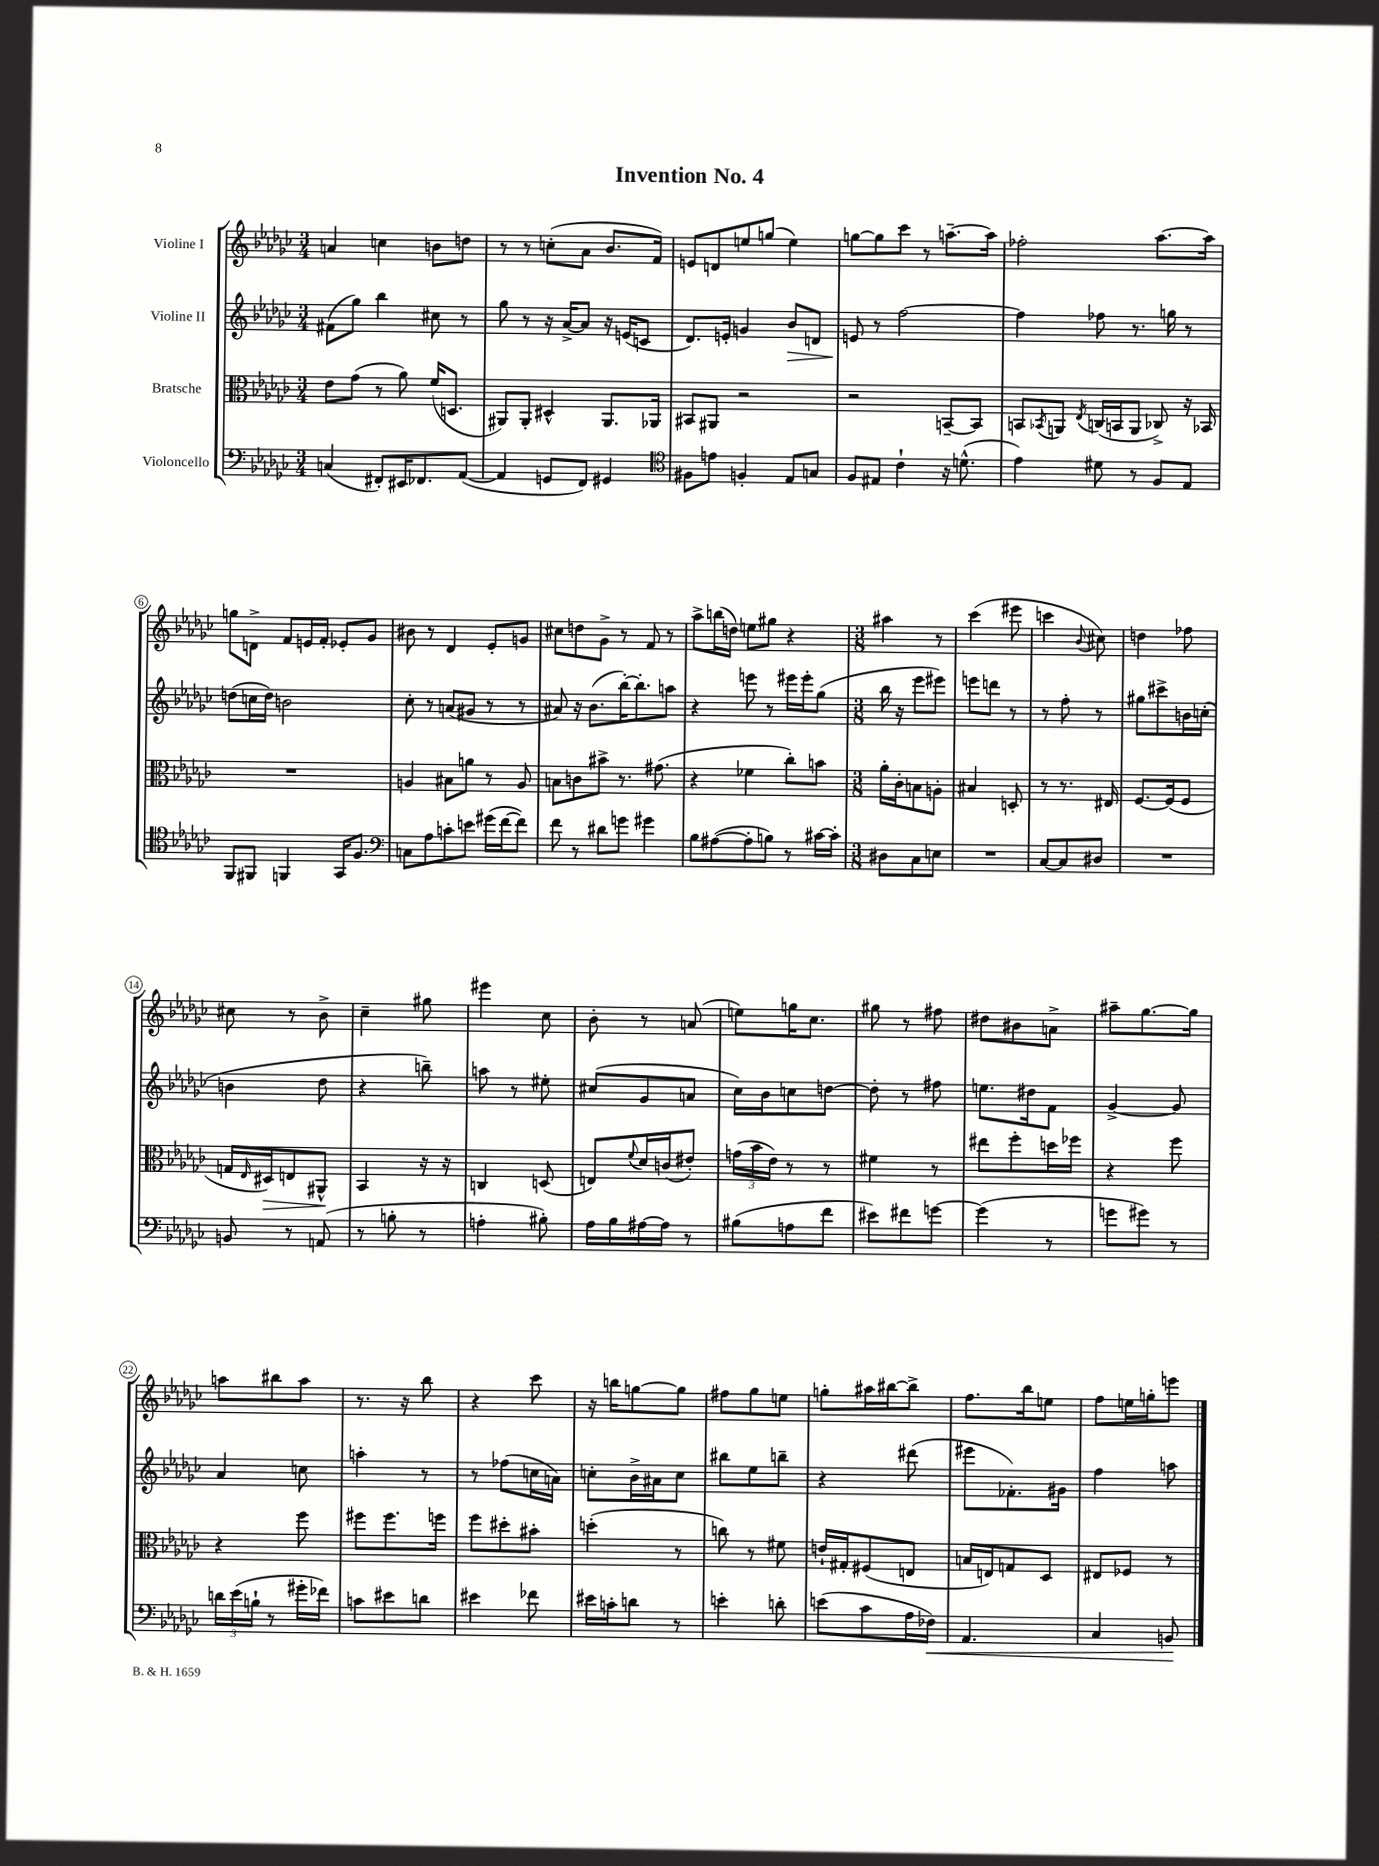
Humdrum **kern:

**kern	**kern	**kern	**kern
*staff4	*staff3	*staff2	*staff1
*clefF4	*clefC3	*clefG2	*clefG2
*k[b-e-a-d-g-c-]	*k[b-e-a-d-g-c-]	*k[b-e-a-d-g-c-]	*k[b-e-a-d-g-c-]
*M3/4	*M3/4	*M3/4	*M3/4
(4C	8e-	(8f#	4a
.	(8g-	8gg-)	.
8FF#')	8r	4bb-	4cc
16EE#	8a-)	.	.
8.FF-	.	.	.
.	(16f	8cc#	8b
.	8.D	.	.
([8AA-	.	8r	8dd
=	=	=	=
4AA-]	8AA#)	8gg-	8r
.	8AA#'	8r	8r
8GG	4D#^^	16r	(8cc'
.	.	[16a-^	.
8FF)	.	8a-]	8a-
4GG#	8.AA#	16r	8.b-
.	.	(16e	.
.	.	8c	.
.	16AA-	.	16f)
=	=	=	=
*clefC4	*	*	*
8F#	8BB#	8.d-)	8e
8e	8AA#	.	8d
.	.	16e'	.
4F'	2r	4g	8ee
.	.	.	(8gg
8E-	.	8b-	4ee)
8G	.	8d	.
=	=	=	=
8F	2r	8e	[8gg
8E#	.	8r	8gg]
4c-`	.	[2ff	8ccc-
.	.	.	8r
16r	[8BB~	.	[8.aa~
(8.d^^	.	.	.
.	8BB]	.	.
.	.	.	16aa]
=	=	=	=
4e-)	8BB	4ff]	2ff-'
.	8qBB-	.	.
.	8AA	.	.
.	8qE-	.	.
8d#	(16C	8ff-	.
.	16BB	.	.
8r	8AA	8.r	.
8F	8C-^)	.	[8.aa-
.	.	16gg	.
8E-	16r	8r	.
.	16BB-	.	16aa-]
=	=	=	=
8FF	2.r	(8dd	8gg
8FF#	.	16cc	8d^
.	.	16dd)	.
4FF	.	2b	8f
.	.	.	16e
.	.	.	16f'
16GG-	.	.	8e-'
8.F	.	.	.
.	.	.	8g-
=	=	=	=
*clefF4	*	*	*
8C	4A	8cc-'	8b#
8A-	.	8r	8r
8c'	8B#	(8a	4d-
8e	8a	8g#	.
(16g#	8r	8r	8e-'
[16f	.	.	.
8f])	8A	8r	8g
=	=	=	=
8f	8B	8a#)	8cc#
8r	8c	16r	8dd
.	.	(8.b-	.
8d#	8b#^	.	8g-^
8g	8.r	[16bb-')	8r
.	.	8.bb-']	.
4g#	.	.	8f
.	(8.g#	.	.
.	.	8aa	8r
=	=	=	=
8B-	4r	4r	8aa-^
([8A#	.	.	(16bb
.	.	.	16dd)
8A#']	4f-	8eee	8ee
8B)	.	8r	8gg#
8r	8cc-')	16eee#	4r
.	.	16eee#'	.
[16c#	8b	(8gg-	.
16c#']	.	.	.
=	=	=	=
*M3/8	*M3/8	*M3/8	*M3/8
8D#	16a-'	16bb-	4aa#
.	16c-'	16r	.
8C-	8B	8eee-	.
8E	8A'	8eee#)	8r
=	=	=	=
4.r	4B#	8eee	(4ccc-
.	.	8ddd	.
.	8D'	8r	8eee#
=	=	=	=
[8C-	8r	8r	4ccc
8C-]	8.r	8ff'	.
.	.	.	8qqb-
8D#	.	8r	8cc#)
.	16E#	.	.
=	=	=	=
4.r	[8.F	8gg#	4dd
.	.	8ccc#^	.
.	(16F]	.	.
.	8F	16b	8ff-
.	.	(16cc'	.
=	=	=	=
8BB	16G	4b	8cc#
.	16qqE-	.	.
.	16D#)	.	.
8r	8E	.	8r
(8AA	8AA#^^	8dd-	8b-^
=	=	=	=
8r	4BB-	4r	4cc-~
8B'	.	.	.
8r	16r	8bb~)	8gg#
.	16r	.	.
=	=	=	=
4A'	4C	8aa	4eee#
.	.	8r	.
8B#')	(8D	8ee#'	8cc-
=	=	=	=
16A-	8E)	(8cc#	8b-'
16B-	.	.	.
.	8qqf	.	.
[16A#	16d-	8g-	8r
16A#]	(16c	.	.
8r	8e#')	8a	(8a
=	=	=	=
(8B#	(24g	16cc-)	8ee)
.	24b-	.	.
.	.	16b-	.
.	24e-)	.	.
8A	8r	8cc	16gg
.	.	.	8.cc-
8f	8r	[8dd	.
=	=	=	=
8e#)	4f#	8dd']	8gg#
8f#	.	8r	8r
[8g	8r	8ff#	8ff#
=	=	=	=
(4g]	8ee#	8.ee	8dd#
.	8ff'	.	8b#
.	.	16dd#	.
8r	16dd	8f	8a^
.	16ff-	.	.
=	=	=	=
8g	4r	[4g-^	8aa#~
8g#)	.	.	[8.gg-
8r	8ff	8g-]	.
.	.	.	16gg-]
=	=	=	=
24d	4r	4a-	8aa
(24e-	.	.	.
24B`	.	.	.
8r	.	.	8bb#
16g#'	8ff	8cc	8aa
16f-)	.	.	.
=	=	=	=
8c	8ff#	4aa'	8.r
8e#	8.ff#	.	.
.	.	.	16r
8d	.	8r	8bb-
.	16ff	.	.
=	=	=	=
4e#	8ff	8r	4r
.	8dd#'	(8ff-	.
8f-	8b#'	16cc	8ccc-
.	.	16a)	.
=	=	=	=
16e#	(4dd'	8cc'	16r
16c'	.	.	16bb
8d	.	16b-^	[8gg
.	.	16a#	.
8r	8r	8cc	8gg]
=	=	=	=
4e'	8cc)	8bb#	8ff#
.	8r	8ee-	8gg-
8d'	8f#	8bb~	8ee
=	=	=	=
(8e	16e`	4r	8gg'
.	16G#'	.	.
8c-	(8F#	.	16aa#
.	.	.	[16bb#
16A-	8E	(8ddd#	8bb#^]
16F-)	.	.	.
=	=	=	=
4.AA-	16B	8eee#	8.ff
.	16E)	.	.
.	8G	8.f-')	.
.	.	.	16bb-
.	8D-	.	8ee
.	.	16g#	.
=	=	=	=
4C-	8E#	4ff	8ff
.	8F-	.	16ee
.	.	.	16gg'
8BB	8r	8aa	8eee
==	==	==	==
*-	*-	*-	*-
